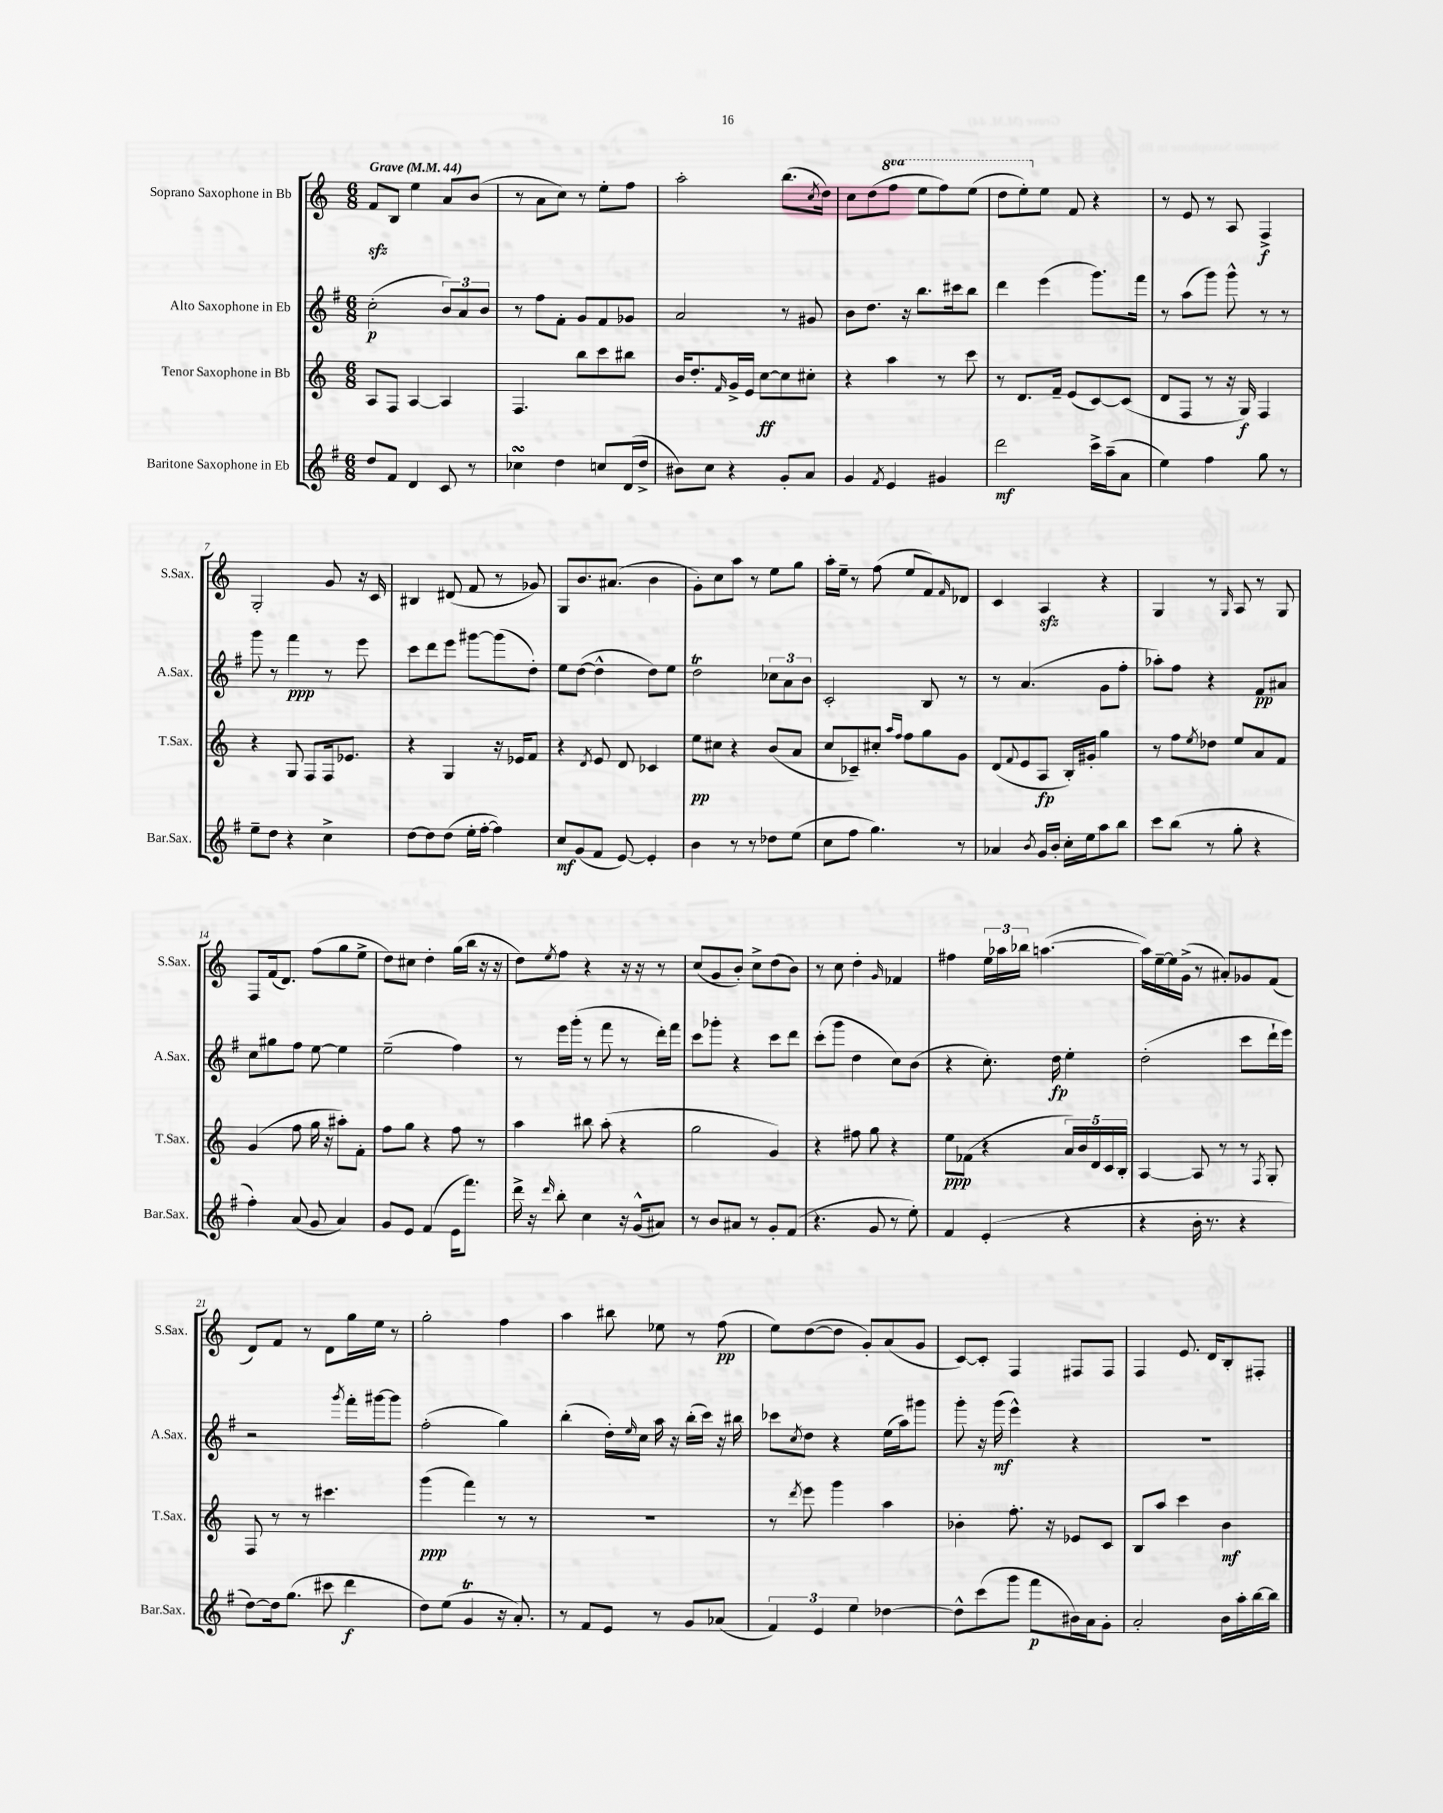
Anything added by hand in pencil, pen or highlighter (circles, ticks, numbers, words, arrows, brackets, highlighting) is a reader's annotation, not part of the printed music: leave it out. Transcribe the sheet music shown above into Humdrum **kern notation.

**kern	**dynam	**kern	**dynam	**kern	**dynam	**kern	**dynam
*part4	*part4	*part3	*part3	*part2	*part2	*part1	*part1
*staff4	*staff4	*staff3	*staff3	*staff2	*staff2	*staff1	*staff1
*I"Baritone Saxophone in Eb	*	*I"Tenor Saxophone in Bb	*	*I"Alto Saxophone in Eb	*	*I"Soprano Saxophone in Bb	*
*I'Bar.Sax.	*	*I'T.Sax.	*	*I'A.Sax.	*	*I'S.Sax.	*
*clefG2	*	*clefG2	*	*clefG2	*	*clefG2	*
*k[f#]	*	*k[]	*	*k[f#]	*	*k[]	*
*M6/8	*	*M6/8	*	*M6/8	*	*M6/8	*
*MM44	*	*MM44	*	*MM44	*	*MM44	*
=1	=1	=1	=1	=1	=1	=1	=1
!	!	!	!	!	!	!LO:TX:a:B:t=Grave	!
8dd/L	.	8A/L	.	(2cc'\	p	8fzz/L	.
8f#/J	.	8F/J	.	.	.	8B/J	.
4d/	.	[4A/	.	.	.	4ee\	.
8c/	.	4A/]	.	12b/L)	.	8a/L	.
.	.	.	.	12a/	.	.	.
8r	.	.	.	.	.	(8b/J	.
.	.	.	.	12b/J	.	.	.
=2	=2	=2	=2	=2	=2	=2	=2
4cc-XsSSs\	.	4.F/	.	8r	.	8r	.
.	.	.	.	8ff#\L	.	8a\L	.
4dd\	.	.	.	8f#'\J	.	8cc\J)	.
.	.	8bb\L	.	8g/L	.	8r	.
8ccn/L	.	8ccc\	.	8f#/	.	8ee'\L	.
(16d/L	.	8bb#X\J	.	8g-X/J	.	8ff\J	.
16dd^/JJ	.	.	.	.	.	.	.
=3	=3	=3	=3	=3	=3	=3	=3
8b#X\L)	.	16b/KL	.	2a/	.	2aa'\	.
.	.	8.dd'/	.	.	.	.	.
8cc\J	.	.	.	.	.	.	.
.	.	16qqf/	.	.	.	.	.
4r	.	16g^/L	.	.	.	.	.
.	.	16e/JJ	.	.	.	.	.
.	.	[8cc\L	ff	.	.	.	.
8g'/L	.	8cc\]	.	8r	.	(8.bb\L	.
8a/J	.	8cc#X'\J	.	8g#X/	.	.	.
.	.	.	.	.	.	8qcc/	.
.	.	.	.	.	.	16dd\Jk)	.
=4	=4	=4	=4	=4	=4	=4	=4
4g/	.	4r	.	8b\L	.	8cc\L	.
.	.	.	.	8.dd\J	.	(8dd\	.
8qf#/	.	.	.	.	.	.	.
*	*	*	*	*	*	*8va	*
4e/	.	4aa\	.	.	.	8fff\J	.
.	.	.	.	16r	.	.	.
.	.	.	.	8.bb\L	.	8eee\L	.
4g#X/	.	8r	.	.	.	8fff\)	.
.	.	.	.	16ccc#X\k	.	.	.
.	.	8ccc\	.	8bb\J	.	(8eee\J	.
=5	=5	=5	=5	=5	=5	=5	=5
2ddd\	mf	8r	.	4ddd\	.	8ddd\L	.
.	.	8.d/L	.	.	.	8eee'\)	.
*	*	*	*	*	*	*X8va	*
.	.	.	.	(4eee\	.	8ee\J	.
.	.	16f~/Jk	.	.	.	.	.
.	.	(8e/L	.	.	.	8f/	.
16ccc^\LL	.	[8c/)	.	8.ggg\L)	.	4r	.
(16aa~\J	.	.	.	.	.	.	.
8a\J	.	(8c/J]	.	.	.	.	.
.	.	.	.	16fff#\Jk	.	.	.
=6	=6	=6	=6	=6	=6	=6	=6
4ee\)	.	8d/L	.	8r	.	8r	.
.	.	8F/J	.	(8aa\L	.	8e/	.
4ff#\	.	8r	.	8ggg\J)	.	8r	.
.	.	16r	.	8ggg^^\	.	8A/	.
.	.	16G/)	f	.	.	.	.
8gg\	.	4F/	.	8r	.	4F^/	f
8r	.	.	.	8r	.	.	.
!!LO:LB:g=z
=7	=7	=7	=7	=7	=7	=7	=7
8ee~\L	.	4r	.	8ggg\	.	2G'/	.
8dd\J	.	.	.	8r	.	.	.
4r	.	8G/	.	4fff#\	ppp	.	.
.	.	8F/L	.	.	.	.	.
4cc^\	.	16F/k	.	8r	.	8g/	.
.	.	8.e-X/J	.	.	.	.	.
.	.	.	.	8eee\	.	16r	.
.	.	.	.	.	.	16c/	.
=8	=8	=8	=8	=8	=8	=8	=8
[8dd\L	.	4r	.	8ccc\L	.	4B#X/	.
8dd\]	.	.	.	8ddd\	.	.	.
(8dd\J	.	4G/	.	8eee\J	.	(8d#X/	.
16ee'\LL	.	.	.	[8ggg#X\L	.	8f/	.
[16ff#'\JJ	.	.	.	.	.	.	.
4ff#\])	.	16r	.	(8ggg#\]	.	8r	.
.	.	16e-X/KL	.	.	.	.	.
.	.	8f/J	.	8dd'\J)	.	8g-X/)	.
=9	=9	=9	=9	=9	=9	=9	=9
8cc/L	mf	4r	.	8ee\L	.	8G/L	.
(8g/	.	.	.	([8dd\J	.	8.b/	.
.	.	8qd/	.	.	.	.	.
8f#/J	.	8e/	.	4dd^^\]	.	.	.
.	.	.	.	.	.	(8.a#X/J	.
[8e/)	.	8d/	.	.	.	.	.
4e'/]	.	4c-X/	.	8dd\L)	.	4b\	.
.	.	.	.	8ee\J	.	.	.
=10	=10	=10	=10	=10	=10	=10	=10
4b\	.	8ee\L	pp	2ddT\	.	8g'\L)	.
.	.	8cc#X\J	.	.	.	8cc\	.
8r	.	4r	.	.	.	8aa\J	.
8r	.	.	.	.	.	8r	.
8dd-X\L	.	(8b/L	.	12cc-X\L	.	8ee\L	.
.	.	.	.	12a\	.	.	.
(8ee\J	.	8a/J	.	.	.	8gg\J	.
.	.	.	.	12b\J	.	.	.
=11	=11	=11	=11	=11	=11	=11	=11
8cc\L	.	8cc/L	.	2c'/	.	16aa'\LL	.
.	.	.	.	.	.	16ee~\JJ	.
8ff#\J	.	8c-X~/)	.	.	.	8r	.
4.gg\)	.	8cc#X'/J	.	.	.	(8ff\	.
.	.	16qqaa/LL	.	.	.	.	.
.	.	16qqff/JJ	.	.	.	.	.
.	.	8ff\L	.	.	.	8ee/L	.
.	.	8gg\	.	8B/	.	8f/)	.
.	.	.	.	.	.	16qqf/	.
8r	.	8g\J	.	8r	.	8d-X/J	.
=12	=12	=12	=12	=12	=12	=12	=12
4a-X/	.	(8d/L	.	8r	.	4c/	.
.	.	8qqf/	.	.	.	.	.
.	.	8e/	.	(4.a/	.	.	.
8qb/	.	.	.	.	.	.	.
16g/LL	.	8A/J	fp	.	.	4Azz/	.
16b'/JJ	.	.	.	.	.	.	.
16cc'\LL	.	16B'/LL)	.	.	.	.	.
16ee\J	.	16g#X'/JJ	.	.	.	.	.
8aa\	.	4gg\	.	8g\L	.	4r	.
8bb\J	.	.	.	8ff#'\J	.	.	.
=13	=13	=13	=13	=13	=13	=13	=13
8ccc\L	.	8r	.	8aa-X'\L)	.	4G/	.
(8bb\J	.	8ff\L	.	8ff#\J	.	.	.
.	.	8qee/	.	.	.	.	.
8r	.	8dd-X\J	.	4r	.	8r	.
.	.	.	.	.	.	16qqG/	.
8gg'\	.	8ee/L	.	.	.	8A/	.
4r	.	8a/	.	8f#/L	pp	8r	.
.	.	8f/J	.	8a#X/J	.	8G/	.
!!LO:LB:g=z
=14	=14	=14	=14	=14	=14	=14	=14
4ff#'\)	.	(4g/	.	8cc\L	.	8F/L	.
.	.	.	.	8gg#X\	.	(16f/k	.
.	.	.	.	.	.	8.d/J)	.
(8a/	.	8ff\	.	8ff#\J	.	.	.
8g/	.	16gg\	.	[8ee\	.	(8ff\L	.
.	.	16r	.	.	.	.	.
4a/)	.	8aa#X'\L)	.	4ee\]	.	8gg\	.
.	.	8f'\J	.	.	.	8ee^\J	.
=15	=15	=15	=15	=15	=15	=15	=15
8g/L	.	8ff\L	.	(2ee~\	.	8dd\L)	.
8e/J	.	8gg\J	.	.	.	8cc#X\J	.
(4f#/	.	4r	.	.	.	4dd'\	.
16e\KL	.	8ff\	.	4ff#\)	.	(16gg\LL	.
8.fff#\J)	.	.	.	.	.	16bb\JJ	.
.	.	8r	.	.	.	16r	.
.	.	.	.	.	.	16r	.
=16	=16	=16	=16	=16	=16	=16	=16
16ddd^\	.	4aa\	.	8r	.	8dd\L)	.
16r	.	.	.	.	.	.	.
16qqddd/	.	.	.	.	.	8qee/	.
8bb'\	.	.	.	16eee\LL	.	8ff\J	.
.	.	.	.	(16ggg'\JJ	.	.	.
4cc\	.	8bb#X\	.	8r	.	4r	.
.	.	(8aa'\	.	8fff#\	.	.	.
16r	.	4r	.	8r	.	16r	.
(16g^^/KL	.	.	.	.	.	16r	.
8a#X/J)	.	.	.	16ddd'\LL)	.	8r	.
.	.	.	.	16fff#\JJ	.	.	.
=17	=17	=17	=17	=17	=17	=17	=17
8r	.	2gg\	.	8ccc\L	.	(8cc/L	.
8b/L	.	.	.	8ggg-X'\J	.	8g/	.
8a#X/J	.	.	.	4r	.	8b'/J)	.
8r	.	.	.	.	.	8cc^\L	.
8g'/L	.	4g/)	.	8ccc\L	.	(8dd\	.
(8f#/J	.	.	.	8ddd\J	.	8b\J)	.
=18	=18	=18	=18	=18	=18	=18	=18
4.r	.	4r	.	(8ccc'\L	.	8r	.
.	.	.	.	8ggg\J	.	8cc\	.
.	.	8ff#X\	.	4dd\	.	4dd'\	.
8g/	.	8gg\	.	.	.	.	.
.	.	.	.	.	.	16qqg/	.
8r	.	4r	.	8cc\L)	.	4f-X/	.
8ee'\)	.	.	.	(8b\J	.	.	.
=19	=19	=19	=19	=19	=19	=19	=19
4f#/	.	8ee\L	ppp	4r	.	4ff#X\	.
.	.	(8f-X\J	.	.	.	.	.
(4e'/	.	4r	.	8.cc'\)	.	24ee\LL	.
.	.	.	.	.	.	24aa-X\	.
.	.	.	.	.	.	24bb-X\JJ	.
.	.	.	.	.	.	([4.aan\	.
.	.	.	.	16dd\	fp	.	.
4r	.	20a/LL)	.	4ee'\	.	.	.
.	.	20b/	.	.	.	.	.
.	.	20d/	.	.	.	.	.
.	.	20c/	.	.	.	.	.
.	.	20B'/JJ	.	.	.	.	.
=20	=20	=20	=20	=20	=20	=20	=20
4r	.	[4A/	.	(2dd'\	.	16aa\LL])	.
.	.	.	.	.	.	[16ee~\	.
.	.	.	.	.	.	16ee\]	.
.	.	.	.	.	.	(16g^\JJ	.
16b'\	.	8A/]	.	.	.	8r	.
8.r	.	.	.	.	.	.	.
.	.	8r	.	.	.	8a#X'/L)	.
4r	.	8r	.	8ccc\L	.	8g-X/	.
.	.	8qF/	.	.	.	.	.
.	.	8G'/	.	16ddd`\L	.	(8f/J	.
.	.	.	.	16eee\JJ)	.	.	.
!!LO:LB:g=z
=21	=21	=21	=21	=21	=21	=21	=21
[8dd\L)	.	8F/	.	2r	.	8d/L)	.
16dd\k]	.	8r	.	.	.	8f/J	.
(8.gg\J	.	.	.	.	.	.	.
.	.	8r	.	.	.	8r	.
8ccc#X\	.	4.ccc#X\	.	.	.	8d\L	.
.	.	.	.	8qggg/	.	.	.
4ddd\	f	.	.	16fff#'\LL	.	16gg\L	.
.	.	.	.	[16ggg#X\J	.	16ee\JJ	.
.	.	.	.	8ggg#\J]	.	8r	.
=22	=22	=22	=22	=22	=22	=22	=22
8dd\L)	.	(4ggg\	ppp	(2ff#'\	.	2gg'\	.
(8ee\J	.	.	.	.	.	.	.
4gT/	.	4fff\)	.	.	.	.	.
16r	.	8r	.	4gg\)	.	4ff\	.
8.a'/)	.	.	.	.	.	.	.
.	.	8r	.	.	.	.	.
=23	=23	=23	=23	=23	=23	=23	=23
8r	.	2.r	.	(4bb'\	.	4aa\	.
8f#/L	.	.	.	.	.	.	.
8e/J	.	.	.	16dd'\LL)	.	8bb#X\	.
.	.	.	.	16qqee/	.	.	.
.	.	.	.	16cc\JJ	.	.	.
8r	.	.	.	16aa\	.	8ee-X\	.
.	.	.	.	16r	.	.	.
8g/L	.	.	.	(16bb'\LL	.	8r	.
.	.	.	.	16ccc\JJ)	.	.	.
(8a-X/J	.	.	.	16r	.	(8ff\	pp
.	.	.	.	16bb#X\	.	.	.
=24	=24	=24	=24	=24	=24	=24	=24
6f#/)	.	8r	.	8ccc-X\L	.	8ee\L)	.
.	.	8qddd/	.	8qcc/	.	.	.
.	.	8eee\	.	8dd\J	.	([8dd\	.
6e/	.	.	.	.	.	.	.
.	.	4ggg\	.	4r	.	8dd\J]	.
6ee\	.	.	.	.	.	.	.
.	.	.	.	.	.	8g'/L)	.
[4dd-X\	.	4aa\	.	(16ee\LL	.	(8a/	.
.	.	.	.	16aa\J)	.	.	.
.	.	.	.	8ggg#X\J	.	8g/J	.
=25	=25	=25	=25	=25	=25	=25	=25
8dd-^^\L]	.	4b-X'\	.	8ggg'\	.	[8c/L)	.
(8ccc\	.	.	.	16r	.	8c'/J]	.
.	.	.	.	(16ggg\	mf	.	.
8ggg\J	.	8.ff'\	.	4eee^^\)	.	4F/	.
8fff#\L	p	.	.	.	.	.	.
.	.	16r	.	.	.	.	.
16b#X\L)	.	8e-X/L	.	4r	.	8F#X/L	.
16a\J	.	.	.	.	.	.	.
8g'\J	.	8c/J	.	.	.	8F#/J	.
=26	=26	=26	=26	=26	=26	=26	=26
2a'/	.	8B/L	.	2.r	.	4F/	.
.	.	8aa/J	.	.	.	.	.
.	.	4ccc\	.	.	.	8.e/	.
.	.	.	.	.	.	16d/KL	.
16b\LL	.	4b\	mf	.	.	8B'/	.
16aa'\	.	.	.	.	.	.	.
[16bb\	.	.	.	.	.	8F#X'/J	.
16bb\JJ]	.	.	.	.	.	.	.
==	==	==	==	==	==	==	==
*-	*-	*-	*-	*-	*-	*-	*-
